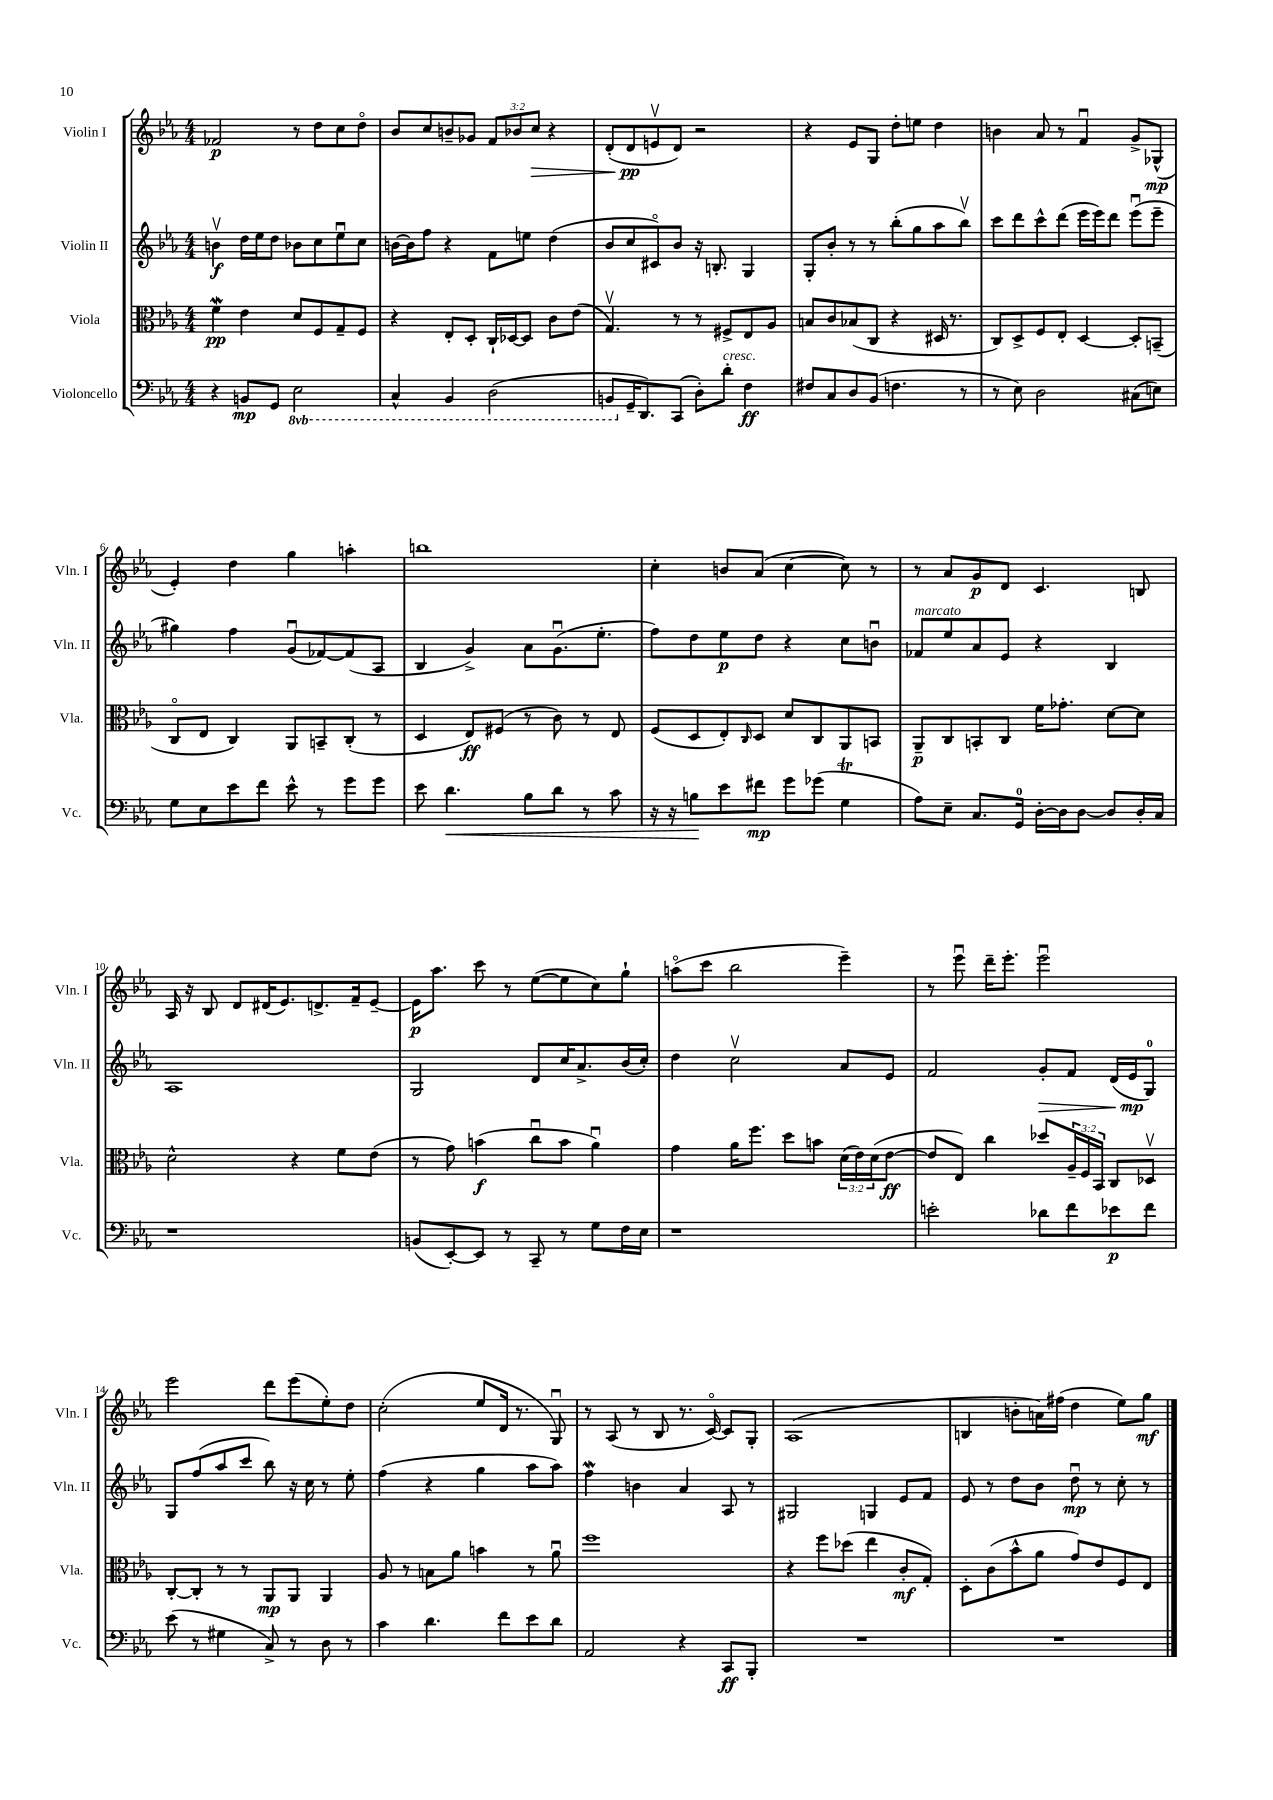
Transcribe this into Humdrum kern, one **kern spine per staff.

**kern	**kern	**kern	**kern
*staff4	*staff3	*staff2	*staff1
*clefF4	*clefC3	*clefG2	*clefG2
*k[b-e-a-]	*k[b-e-a-]	*k[b-e-a-]	*k[b-e-a-]
*M4/4	*M4/4	*M4/4	*M4/4
4r	4f\	4bv\	2f-/
8BB/L	4e-\	16dd\LL	.
.	.	16ee-\J	.
8GG/J	.	8dd\J	.
2EE-\	8d/L	8b-\L	8r
.	8F/	8cc\	8dd\L
.	8G~/	8ee-u\	8cc\
.	8F/J	8cc\J	8ddo\J
=	=	=	=
4CC^^/	4r	[16b\LL	8b-/L
.	.	16b\]J	.
.	.	8ff\J	8cc/
4BBB-/	8E-'/L	4r	8b~/
.	8D'/J	.	8g-/J
(2DD\	16C`/LL	8f\L	12f/L
.	[16D-/J	.	.
.	.	.	12b-/
.	8D-/]J	8ee\J	.
.	.	.	12cc/J
.	8c\L	(4dd\	4r
.	(8e-\J	.	.
=	=	=	=
8BBB/L	4.Gv/)	8b-/L	(8d'/L
16GG~/K	.	8cc/	8d/
8.DD/)	.	.	.
.	.	8c#o/)	8ev/
(8CC/J	8r	8b-/J	8d/J)
8D'\L)	8r	16r	2r
.	.	8.B'/	.
8d'\J	8F#^/L	.	.
4F\	8E-/	4G/	.
.	8A-/J	.	.
=	=	=	=
8F#/L	8B/L	8G'/L	4r
8C/	8c/	8b-'/J	.
8D/	(8B-/	8r	8e-/L
(8BB-/J	8C/J	8r	8G/J
4.F\	4r	(8bb-'\L	8dd'\L
.	.	8gg\	8ee\J
.	16D#/	8aa-\	4dd\
.	8.r	.	.
8r	.	8bb-v\J)	.
=	=	=	=
8r	8C/L)	8ccc\L	4b\
8E-\)	8D^/	8ddd\	.
2D\	8F/	8ccc^^\	8a-/
.	8E-'/J	(8ddd\J	8r
.	[4D/	16eee-\LL	4fu/
.	.	16eee-\J)	.
.	.	8ddd\J	.
(8C#\L	8D'/]L	(8eee-u\L	8g^/L
8E\J)	(8BB~/J	8eee-~\J	(8G-^^/J
=	=	=	=
8G\L	8Co/L	4gg#\)	4e-'/)
8E-\	8E-/J	.	.
8e-\	4C/)	4ff\	4dd\
8f\J	.	.	.
8e-^^\	8AA-/L	(8gu/L	4gg\
8r	8BB~/	[8f-/)	.
8g\L	(8C'/J	(8f-/]	4aa'\
8g\J	8r	8A-/J	.
=	=	=	=
8e-\	4D/	4B-/	1bb
4.d\	.	.	.
.	8E-/L)	4g^/)	.
.	(8F#/J	.	.
8B-\L	8r	8a-\L	.
8d\J	8c\)	(8.gu\	.
8r	8r	.	.
.	.	8.ee-'\J	.
8c\	8E-/	.	.
=	=	=	=
16r	(8F/L	8ff\L)	4cc'\
16r	.	.	.
8B\L	8D/	8dd\	.
8e-\	8E-'/)	8ee-\	8b/L
.	16qqC/	.	.
8f#\J	8D/J	8dd\J	(8a-/J
8g\L	8d/L	4r	[4cc\
(8g-\J	8C/	.	.
4G\	8AA-/	8cc\L	8cc\])
.	8BB/J	8bu\J	8r
=	=	=	=
8A-\L)	8AA-~/L	8f-/L	8r
8E-~\J	8C/	8ee-/	8a-/L
8.C/L	8BB'/	8a-/	8g/
.	8C/J	8e-/J	8d/J
16GG/Jk	.	.	.
[16D'\LL	16f\LK	4r	4.c/
16D\]J	8.g-'\J	.	.
[8D\J	.	.	.
8D/]L	[8d\L	4B-/	.
16D'/L	8d\]J	.	8B/
16C/JJ	.	.	.
=	=	=	=
1r	2d^^\	1A-	16A-/
.	.	.	16r
.	.	.	8B-/
.	.	.	8d/L
.	.	.	(16d#/K
.	.	.	8.e-/)
.	4r	.	.
.	.	.	8.d^/
.	8f\L	.	.
.	.	.	16f~/k
.	(8e-\J	.	[8e-~/J
=	=	=	=
(8BB/L	8r	2G/	16e-\]LK
.	.	.	8.aa-\J
[8EE-'/)	8g\)	.	.
8EE-/]J	(4b\	.	8ccc\
8r	.	.	8r
8CC~/	8ccu\L	8d/L	([8ee-\L
8r	8b\J	16cc/K	8ee-\]
.	.	8.a-^/	.
8G\L	4a-u\)	.	8cc\)
16F\L	.	(16b-/L	8gg`\J
16E-\JJ	.	16cc'/JJ)	.
=	=	=	=
1r	4g\	4dd\	(8aao\L
.	.	.	8ccc\J
.	16a-\LK	2ccv\	2bb-\
.	8.ff\J	.	.
.	8dd\L	.	.
.	8b\J	.	.
.	(24d\LL	8a-/L	4eee-~\)
.	24e-\)	.	.
.	(24d\J	.	.
.	[8e-\J	8e-/J	.
=	=	=	=
2e'\	8e-/]L	2f/	8r
.	8E-/J)	.	8eee-u\
.	4cc\	.	16ddd~\LK
.	.	.	8.eee-'\J
8d-\L	8dd-/L	8g'/L	2eee-u\
8f\	24A-~/L	8f/J	.
.	24F/	.	.
.	24BB-/JJ	.	.
8e-\	8C/L	(16d/LL	.
.	.	16e-/J	.
8f\J	8D-v/J	8G/J)	.
=	=	=	=
(8e-\	[8C'/L	8G/L	2eee-\
8r	8C'/]J	(8ff/	.
4G#\	8r	8aa-/	.
.	8r	8ccc/J	.
8C^/)	8AA-/L	8bb-\)	8ddd\L
8r	8AA-/J	16r	(8eee-\
.	.	16cc\	.
8D\	4AA-/	8r	8ee-'\)
8r	.	8ee-'\	8dd\J
=	=	=	=
4c\	8A-/	(4ff\	(2cc'\
.	8r	.	.
4.d\	8B\L	4r	.
.	8a-\J	.	.
.	4b\	4gg\	8ee-/L
8f\L	.	.	16d/Jk
.	.	.	8.r
8e-\	8r	8aa-\L	.
8d\J	8a-u\	8aa-\J)	8Gu/)
=	=	=	=
2AA-/	1ff	4ff\	8r
.	.	.	(8A-/
.	.	4b\	8r
.	.	.	8B-/
4r	.	4a-/	8.r
.	.	.	[16co/)
8CC/L	.	8A-/	8c/]L
8BBB-'/J	.	8r	8G'/J
=	=	=	=
1r	4r	2G#/	(1A-
.	8ff\L	.	.
.	(8dd-\J	.	.
.	4ee-\	4G/	.
.	8c'/L	8e-/L	.
.	8G'/J)	8f/J	.
=	=	=	=
1r	8D'\L	8e-/	4B/
.	(8c\	8r	.
.	8b-^^\	8dd\L	8b'\L
.	8a-\J	8b-\J	16a\L)
.	.	.	(16ff#\JJ
.	8g/L)	8ddu\	4dd\
.	8e-/	8r	.
.	8F/	8cc'\	8ee-\L)
.	8E-/J	8r	8gg\J
==	==	==	==
*-	*-	*-	*-
